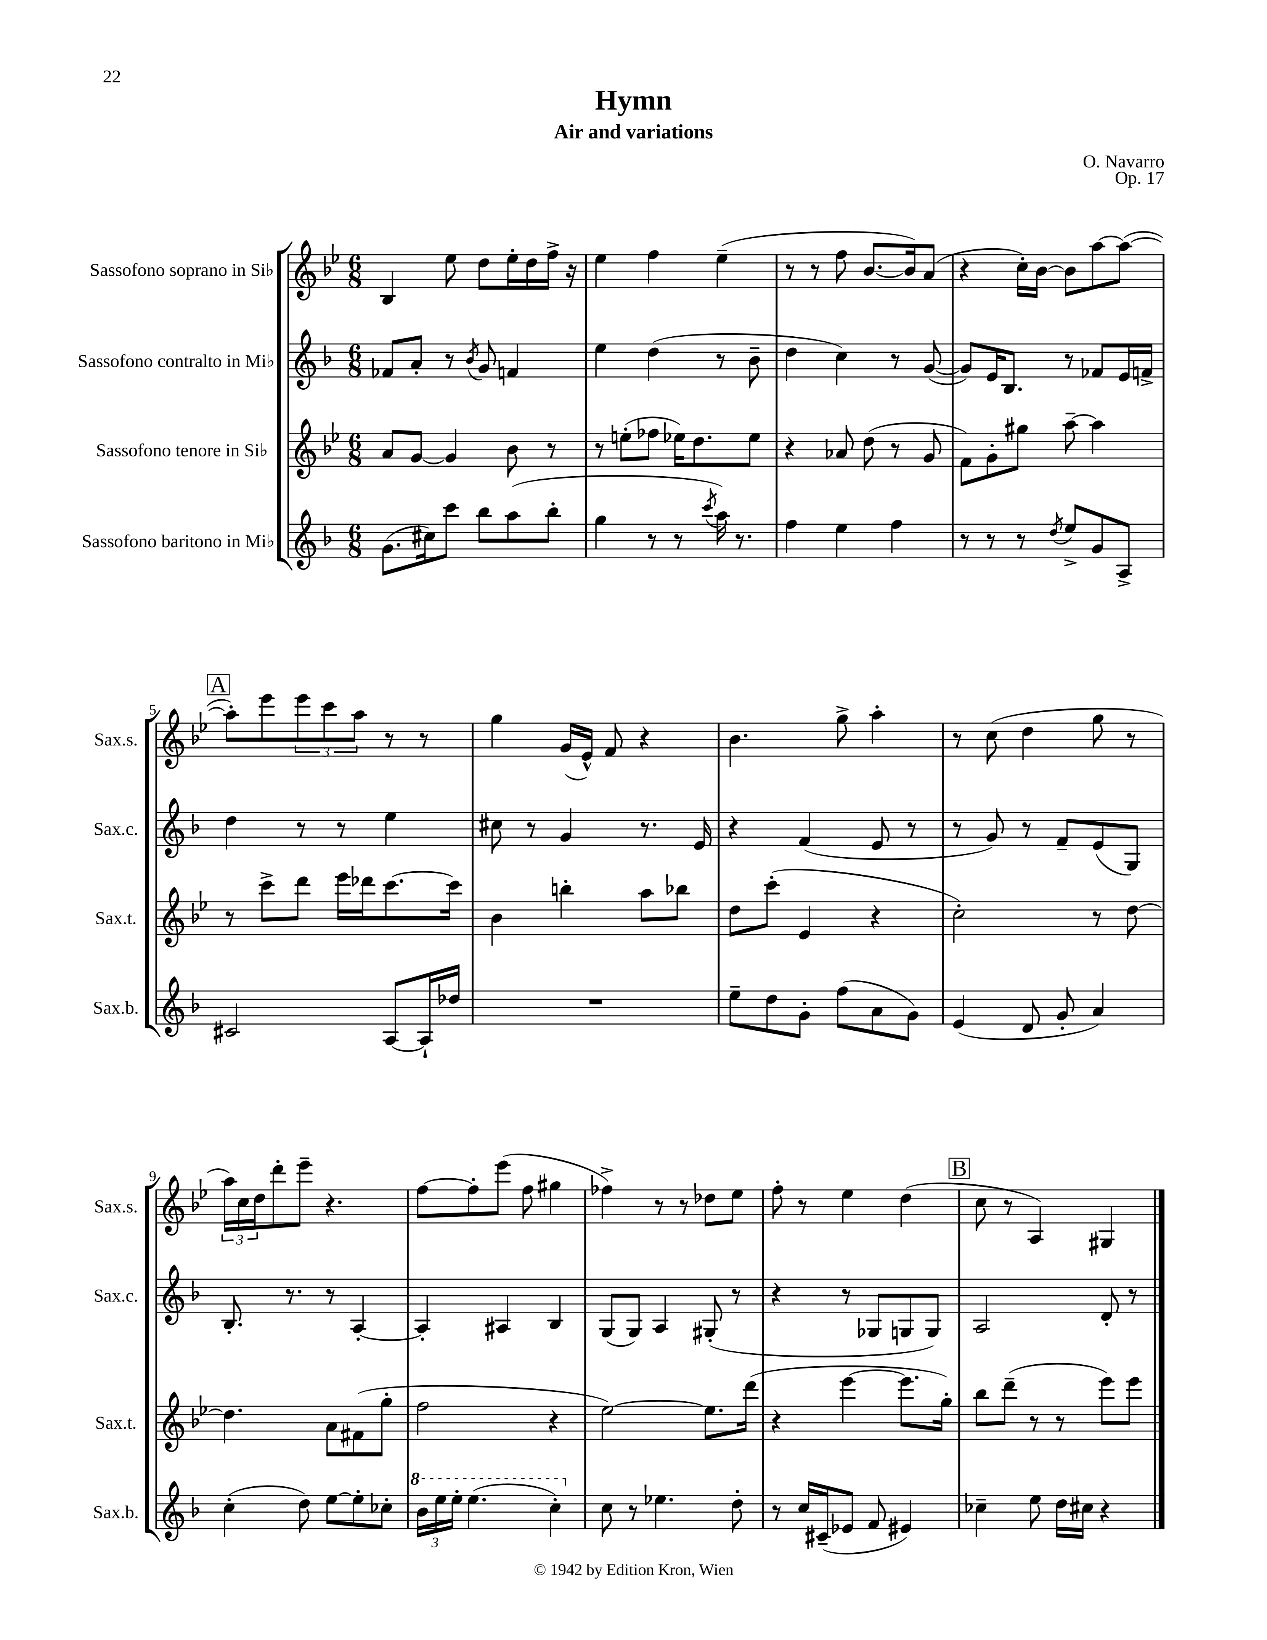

**kern	**kern	**kern	**kern
*part4	*part3	*part2	*part1
*staff4	*staff3	*staff2	*staff1
*I"Sassofono baritono in Mi♭	*I"Sassofono tenore in Si♭	*I"Sassofono contralto in Mi♭	*I"Sassofono soprano in Si♭
*I'Sax.b.	*I'Sax.t.	*I'Sax.c.	*I'Sax.s.
*clefG2	*clefG2	*clefG2	*clefG2
*k[b-]	*k[b-e-]	*k[b-]	*k[b-e-]
*M6/8	*M6/8	*M6/8	*M6/8
=1	=1	=1	=1
(8.g\L	8a/L	8f-X/L	4B-/
.	[8g/J	8a'/J	.
16cc#X\k)	.	.	.
8ccc\J	4g/]	8r	8ee-\
.	.	8qb-/	.
8bb-\L	.	8g/	8dd\L
(8aa\	8b-\	4fn/	16ee-'\L
.	.	.	16dd\
8bb-'\J	8r	.	16ff^\JJ
.	.	.	16r
=2	=2	=2	=2
4gg\	8r	4ee\	4ee-\
.	(8een'\L	.	.
8r	8ff-X\J	(4dd\	4ff\
8r	16ee-X\KL)	.	.
.	8.dd\	.	.
8qccc/	.	.	.
16aa\)	.	8r	(4ee-~\
8.r	.	.	.
.	8ee-\J	8b-~\	.
=3	=3	=3	=3
4ff\	4r	4dd\	8r
.	.	.	8r
4ee\	8a-X/	4cc\)	8ff\
.	(8dd\	.	[8.b-/L
4ff\	8r	8r	.
.	.	.	16b-/k])
.	8g/	([8g/	(8a/J
=4	=4	=4	=4
8r	8f\L)	8g/L])	4r
8r	8g'\	16e/K	.
.	.	8.B-/J	.
8r	8gg#X\J	.	16cc'\LL)
.	.	.	[16b-\JJ
8qdd/	.	.	.
8ee^/L	[8aa~\	8r	8b-\L]
8g/	4aa\]	8f-X/L	[8aa\
8A^/J	.	16e/L	(8aa\J_
.	.	16fn^/JJ	.
!!LO:LB:g=z
!!LO:REH:place=s1:t=A
=5	=5	=5	=5
2c#X/	8r	4dd\	8aa'\L])
.	8ccc^\L	.	8eee-\
.	8ddd\J	8r	12eee-\
.	.	.	12ccc\
.	16eee-\LL	8r	.
.	.	.	12aa\J
.	16ddd-X\J	.	.
[8A/L	[8.ccc\	4ee\	8r
16A`/L]	.	.	8r
16dd-X/JJ	16ccc\Jk]	.	.
=6	=6	=6	=6
2.r	4b-\	8cc#X\	4gg\
.	.	8r	.
.	4bbn'\	4g/	(16g/LL
.	.	.	16e-^^/JJ)
.	.	.	8f/
.	8aa\L	8.r	4r
.	8bb-X\J	.	.
.	.	16e/	.
=7	=7	=7	=7
8ee~\L	8dd\L	4r	4.b-\
8dd\	(8ccc'\J	.	.
8g'\J	4e-/	(4f/	.
(8ff\L	.	.	8gg^\
8a\	4r	8e/	4aa'\
8g\J)	.	8r	.
=8	=8	=8	=8
(4e/	2cc'\)	8r	8r
.	.	8g/)	(8cc\
8d/	.	8r	4dd\
8g'/	.	8f~/L	.
4a/)	8r	(8e/	8gg\
.	[8dd\	8G/J)	8r
!!LO:LB:g=z
=9	=9	=9	=9
(4cc'\	4.dd\]	8.B-'/	24aa\LL)
.	.	.	24cc\
.	.	.	24dd\J
.	.	.	8ddd'\
.	.	8.r	.
8dd\)	.	.	8eee-~\J
[8ee\L	8a\L	8r	4.r
8ee'\]	(8f#X\	[4A'/	.
8cc-X'\J	8gg'\J	.	.
=10	=10	=10	=10
*8va	*	*	*
24bb-\LL	2ff\	4A'/]	[8ff\L
24eee\	.	.	.
24eee'\JJ	.	.	.
(4.eee\	.	.	8ff'\]
.	.	4A#X/	(8eee-\J
.	.	.	8ff\
4ccc'\)	4r	4B-/	4gg#X\
=11	=11	=11	=11
*X8va	*	*	*
8cc\	[2ee-\)	(8G/L	4ff-X^\)
8r	.	8G/J)	.
4.ee-X\	.	4A/	8r
.	.	.	8r
.	8.ee-\L]	(8G#X'/	8dd-X\L
8dd'\	.	8r	8ee-\J
.	(16ddd\Jk	.	.
=12	=12	=12	=12
8r	4r	4r	8ff'\
16cc/LL	.	.	8r
(16c#X~/J	.	.	.
8e-X/J	[4eee-\	8r	4ee-\
8f/	.	8G-X/L	.
4e#X/)	8.eee-\L]	8Gn/	(4dd\
.	.	8G/J)	.
.	16gg'\Jk)	.	.
!!LO:REH:place=s1:t=B
=13	=13	=13	=13
4cc-X~\	8bb-\L	2A/	8cc\
.	(8ddd~\J	.	8r
8ee\	8r	.	4A/)
16dd\LL	8r	.	.
16cc#X\JJ	.	.	.
4r	8eee-\L)	8d'/	4G#X/
.	8eee-\J	8r	.
==	==	==	==
*-	*-	*-	*-
